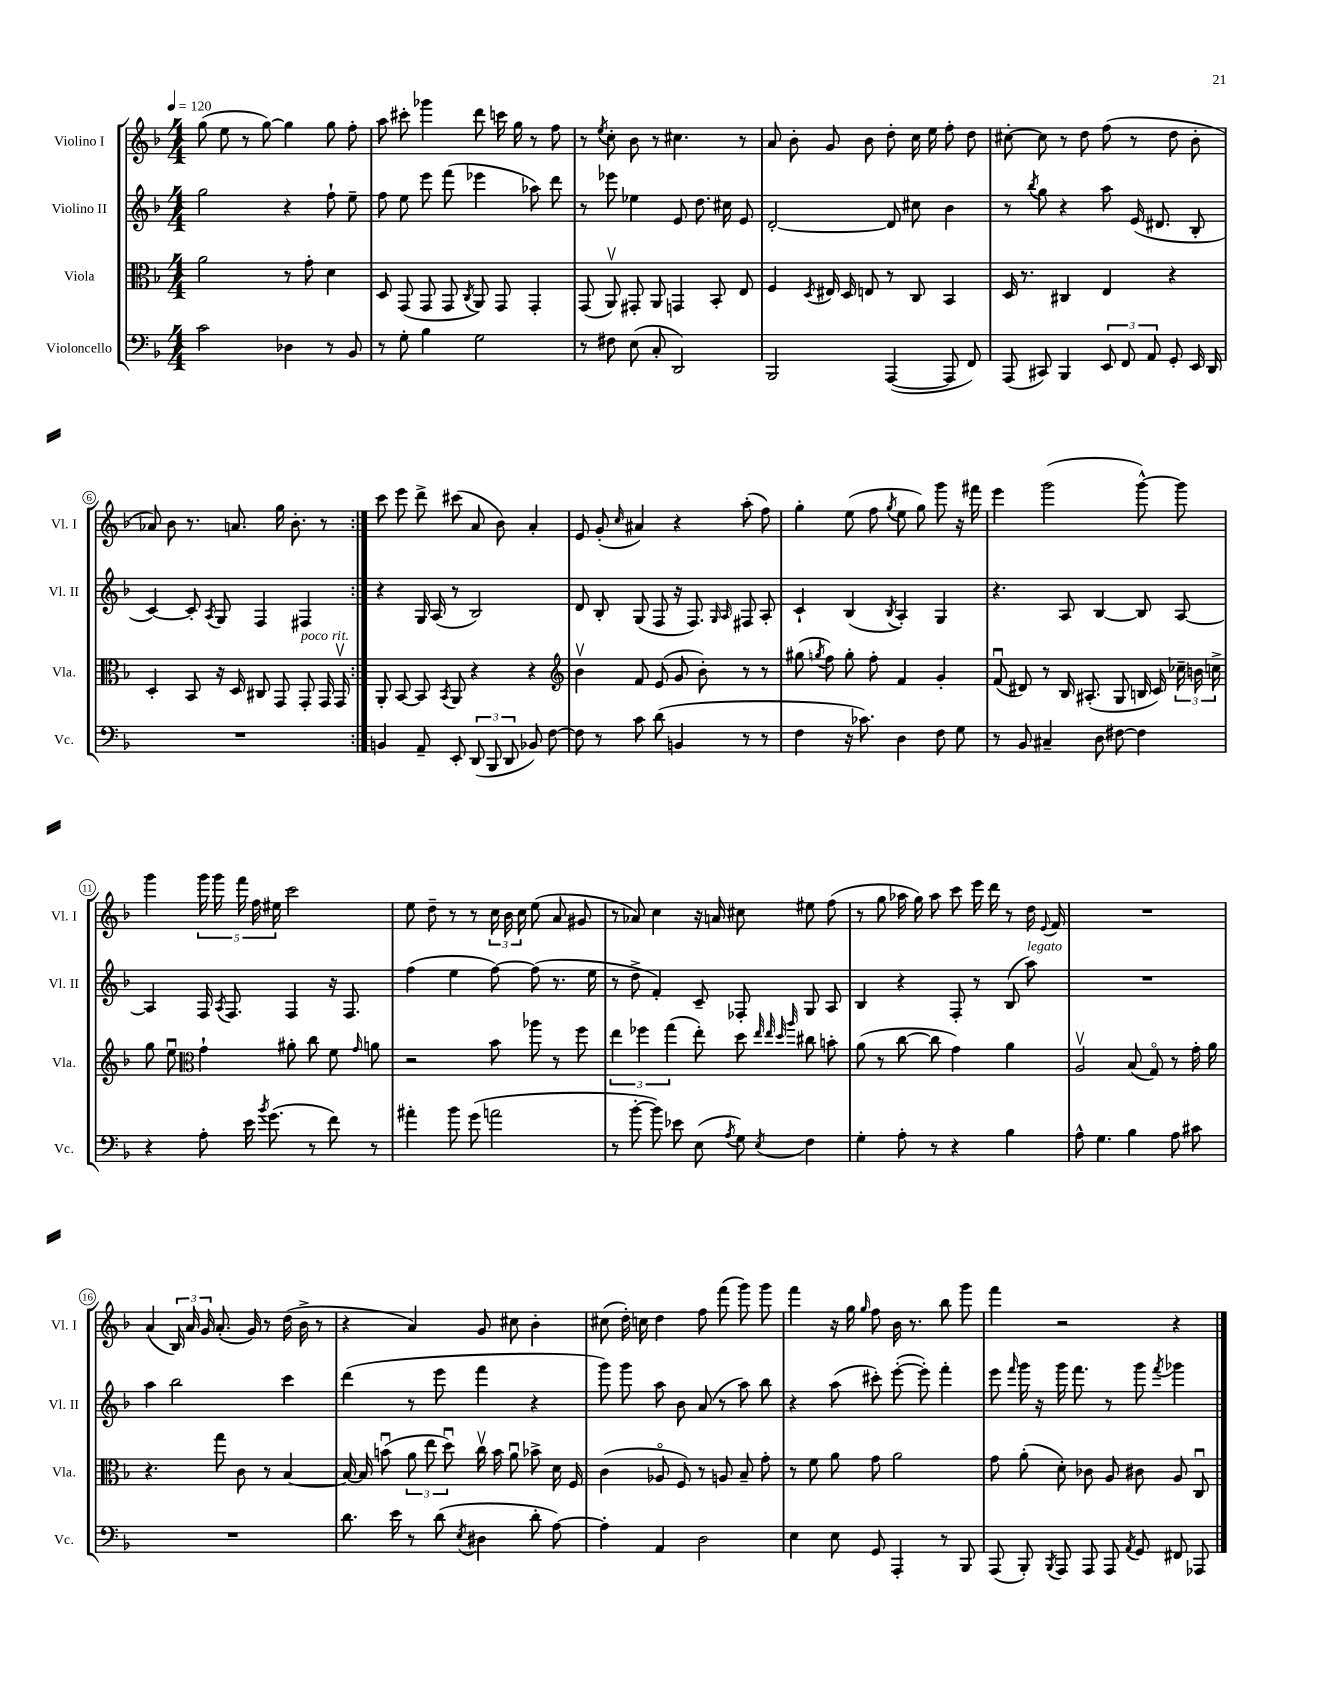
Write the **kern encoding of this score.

**kern	**kern	**kern	**kern
*part4	*part3	*part2	*part1
*staff4	*staff3	*staff2	*staff1
*I"Violoncello	*I"Viola	*I"Violino II	*I"Violino I
*I'Vc.	*I'Vla.	*I'Vl. II	*I'Vl. I
*clefF4	*clefC3	*clefG2	*clefG2
*k[b-]	*k[b-]	*k[b-]	*k[b-]
*M4/4	*M4/4	*M4/4	*M4/4
*MM120	*MM120	*MM120	*MM120
=1	=1	=1	=1
2c\	2a\	2gg\	(8gg\
.	.	.	8ee\
.	.	.	8r
.	.	.	[8gg\)
4D-X\	8r	4r	4gg\]
.	8g'\	.	.
8r	4d\	8ff`\	8gg\
8BB-/	.	8ee~\	8ff'\
=2	=2	=2	=2
8r	8D/	8ff\	8aa\
8G'\	(8GG/	8ee\	8ccc#X'\
4B-\	8GG/	8eee\	4ggg-X\
.	8GG/	(8fff\	.
.	8qC/	.	.
2G\	8AA/)	4eee-X\	8ddd\
.	8GG/	.	16cccn\
.	.	.	16gg\
.	4GG'/	8aa-X\)	8r
.	.	8ddd\	8ff\
=3	=3	=3	=3
8r	(8GG/	8r	8r
.	.	.	8qee/
8F#X\	8AAv/)	8eee-X\	8cc'\
(8E\	8GG#X'/	4ee-X\	8b-\
8C'/	8AA/	.	8r
2DD/)	4GGn/	8e/	4.cc#X\
.	.	8.dd\	.
.	8BB-'/	.	.
.	.	16cc#X\	.
.	8E/	8e/	8r
=4	=4	=4	=4
2BBB-/	4F/	[2d'/	8a/
.	.	.	8b-'\
.	8qD/	.	.
.	16E#X/	.	8g/
.	16D/	.	.
.	8En/	.	8b-\
([4AAA/	8r	8d/]	8dd'\
.	8C/	8cc#X\	16cc\
.	.	.	16ee\
8AAA/]	4BB-/	4b-\	8ff'\
8FF/)	.	.	8dd\
=5	=5	=5	=5
(8AAA/	16D/	8r	[8cc#X'\
.	8.r	.	.
.	.	8qbb-/	.
8CC#X/)	.	8gg\	8cc#\]
4BBB-/	4C#X/	4r	8r
.	.	.	8dd\
12EE/	4E/	8aa\	(8ff\
12FF/	.	.	.
.	.	(16e/	8r
12AA/	.	.	.
.	.	8.d#X/	.
8GG'/	4r	.	8dd\
16EE/	.	8B-'/	8b-'\
16DD/	.	.	.
!!LO:LB:g=z
=6	=6	=6	=6
1r	4D'/	[4c/)	8a-X/)
.	.	.	8b-\
.	8BB-/	8c'/]	8.r
.	.	8qA/	.
.	16r	8G/	.
.	16D/	.	8.an/
.	8C#X/	4F/	.
.	8GG/	.	16gg\
.	.	.	8.b-'\
!	!LO:TX:a:i:t=poco rit.	!	!
.	8GG'/	4F#X/	.
.	16GG/	.	8r
.	16GGv/	.	.
=7:|!	=7:|!	=7:|!	=7:|!
4BBn/	8AA'/	4r	8ccc\
.	[8BB-/	.	8eee\
8AA~/	8BB-/]	16G/	8ddd^\
.	.	(16A/	.
.	8qBB-/	.	.
8EE'/	8AA/	8r	(8ccc#X\
(12DD/	4r	2B-/)	8a/
12BBB-/	.	.	.
.	.	.	8b-\)
12DD/	.	.	.
8BB-X/)	4r	.	4a'/
[8F\	.	.	.
=8	=8	=8	=8
*	*clefG2	*	*
8F\]	4b-v\	8d/	8e/
8r	.	8B-'/	(8g'/
.	.	.	16qqcc/
8c\	8f/	(8G/	4a#X/)
(8d\	(8e/	8F/	.
4BBn/	8g/	16r	4r
.	.	8.F/)	.
.	8b-'\)	.	.
.	.	16qqG/	.
.	.	16qqA/	.
8r	8r	8F#X/	(8aa'\
8r	8r	8A'/	8ff\)
=9	=9	=9	=9
4F\	(8gg#X\	4c`/	4gg'\
.	8qggn/	.	.
.	8ff\)	.	.
16r	8gg'\	(4B-/	(8ee\
8.c-X\)	.	.	.
.	8ff'\	.	8ff\
.	.	8qB-/	8qgg/
4D\	4f/	4A'/)	8ee\
.	.	.	8gg\)
8F\	4g'/	4G/	8ggg\
8G\	.	.	16r
.	.	.	16fff#X\
=10	=10	=10	=10
8r	(8fu/	4.r	4eee\
8BB-/	8d#X/)	.	.
4C#X~/	8r	.	(2ggg\
.	16B-/	8A/	.
.	(8.A#X'/	.	.
8D\	.	[4B-/	.
[8F#X\	8G/	.	.
4F#\]	16Bn/	8B-/]	[8ggg^^\)
.	16c/)	.	.
.	24cc-X~\	[8A/	8ggg\]
.	24bn\	.	.
.	24ccn^\	.	.
!!LO:LB:g=z
=11	=11	=11	=11
4r	8gg\	4A/]	4ggg\
.	8eeu\	.	.
*	*clefC3	*	*
8A'\	4g`\	16F/	20ggg\
.	.	.	20ggg\
.	.	8qA/	.
.	.	8.F/	.
.	.	.	20fff\
16e\	.	.	.
.	.	.	20ff\
8qb-/	.	.	.
(8.g\	.	.	.
.	.	.	20ee#X\
.	8a#X'\	4F/	2ccc\
8r	8cc\	.	.
8f\)	8f\	16r	.
.	.	8.F/	.
.	16qqg/	.	.
8r	8an\	.	.
=12	=12	=12	=12
4a#X'\	2r	(4ff\	8ee\
.	.	.	8dd~\
8b-\	.	4ee\	8r
(8g\	.	.	8r
2an\	8b-\	[8ff\)	24cc\
.	.	.	24b-\
.	.	.	24cc\
.	8aa-X\	(8ff\]	(8ee\
.	8r	8.r	8a/
.	8ff\	.	8g#X/
.	.	16ee\	.
=13	=13	=13	=13
8r	6ee\	8r	8r
[8b-'\	.	8dd^\	8a-X/)
.	6ff-X\	.	.
8b-\])	.	4f'/)	4cc\
.	(6gg\	.	.
8e-X\	.	.	.
(8E\	8ee'\)	8c~/	16r
.	.	.	16an/
8qA/	.	.	.
8G\)	8dd\	8F-X'/	8cc#X\
.	32qqee/	.	.
.	32qqee/	.	.
.	32qqdd/	.	.
8qE/	32qqaa/	.	.
4F\	8cc#X\	8G/	8ee#X\
.	8bn'\	8A/	(8ff\
=14	=14	=14	=14
4G'\	(8a\	4B-/	8r
.	8r	.	8gg\
8A'\	[8cc\	4r	16aa-X\
.	.	.	16gg\)
8r	8cc\]	.	8aa-\
4r	4g\)	8F'/	8ccc\
.	.	8r	16eee\
.	.	.	16ddd\
4B-\	4a\	(8B-/	8r
!	!	!LO:TX:a:i:t=legato	!
.	.	8aa\)	16dd\
.	.	.	8qqe/
.	.	.	16f/
=15	=15	=15	=15
8A^^\	2Av/	1r	1r
4.G\	.	.	.
4B-\	(8B-/	.	.
.	8G/)	.	.
8A\	8r	.	.
8c#X\	16g'\	.	.
.	16a\	.	.
!!LO:LB:g=z
=16	=16	=16	=16
1r	4.r	4aa\	(4a/
.	.	2bb-\	24B-/)
.	.	.	24a/
.	.	.	24g/
.	8gg\	.	(8.a'/
.	8c\	.	.
.	.	.	16g/)
.	8r	.	8r
.	[4B-/	4ccc\	(16dd\
.	.	.	16b-^\
.	.	.	8r
=17	=17	=17	=17
8.d\	16B-/_	(4ddd\	4r
.	16B-/]	.	.
.	(8bnu\	.	.
16e\	.	.	.
8r	12a\	8r	4a/)
.	12ee\	.	.
(8d\	.	8eee\	.
.	12ddu\)	.	.
8qE/	.	.	.
4D#X\	16ccv\	4fff\	8g/
.	16b\	.	.
.	8au\	.	8cc#X\
8d'\	8b-X^\	4r	4b-'\
[8A\)	16d\	.	.
.	16F/	.	.
=18	=18	=18	=18
4A'\]	(4c\	8ggg\)	(8cc#X\
.	.	8ggg\	16dd'\)
.	.	.	16ccn\
4AA/	8A-X/	8aa\	4dd\
.	8F/)	8b-\	.
2D\	8r	(8a/	8ff\
.	8An/	8r	(8fff\
.	8B-~/	8aa\)	8ggg\)
.	8g'\	8bb-\	8ggg\
=19	=19	=19	=19
4E\	8r	4r	4fff\
.	8f\	.	.
8E\	8a\	(8aa\	16r
.	.	.	16gg\
.	.	.	16qqgg/
8GG/	8g\	8ccc#X'\)	8ff\
4AAA'/	2a\	([8eee'\	16b-\
.	.	.	8.r
.	.	8eee'\])	.
8r	.	4fff'\	8bb-\
8BBB-/	.	.	8ggg\
=20	=20	=20	=20
(8AAA/	8g\	8eee\	4fff\
.	.	16qqfff/	.
8BBB-'/)	(8a'\	16ggg\	.
.	.	16r	.
8qBBB-/	.	.	.
8AAA/	8d'\)	16ggg\	2r
.	.	8.fff\	.
8AAA/	8c-X\	.	.
8AAA/	8A/	8r	.
8qAA/	.	.	.
8GG/	8c#X\	8ggg\	.
.	.	8qfff/	.
8FF#X/	8A/	4ggg-X\	4r
8AAA-X/	8Cu/	.	.
==	==	==	==
*-	*-	*-	*-
